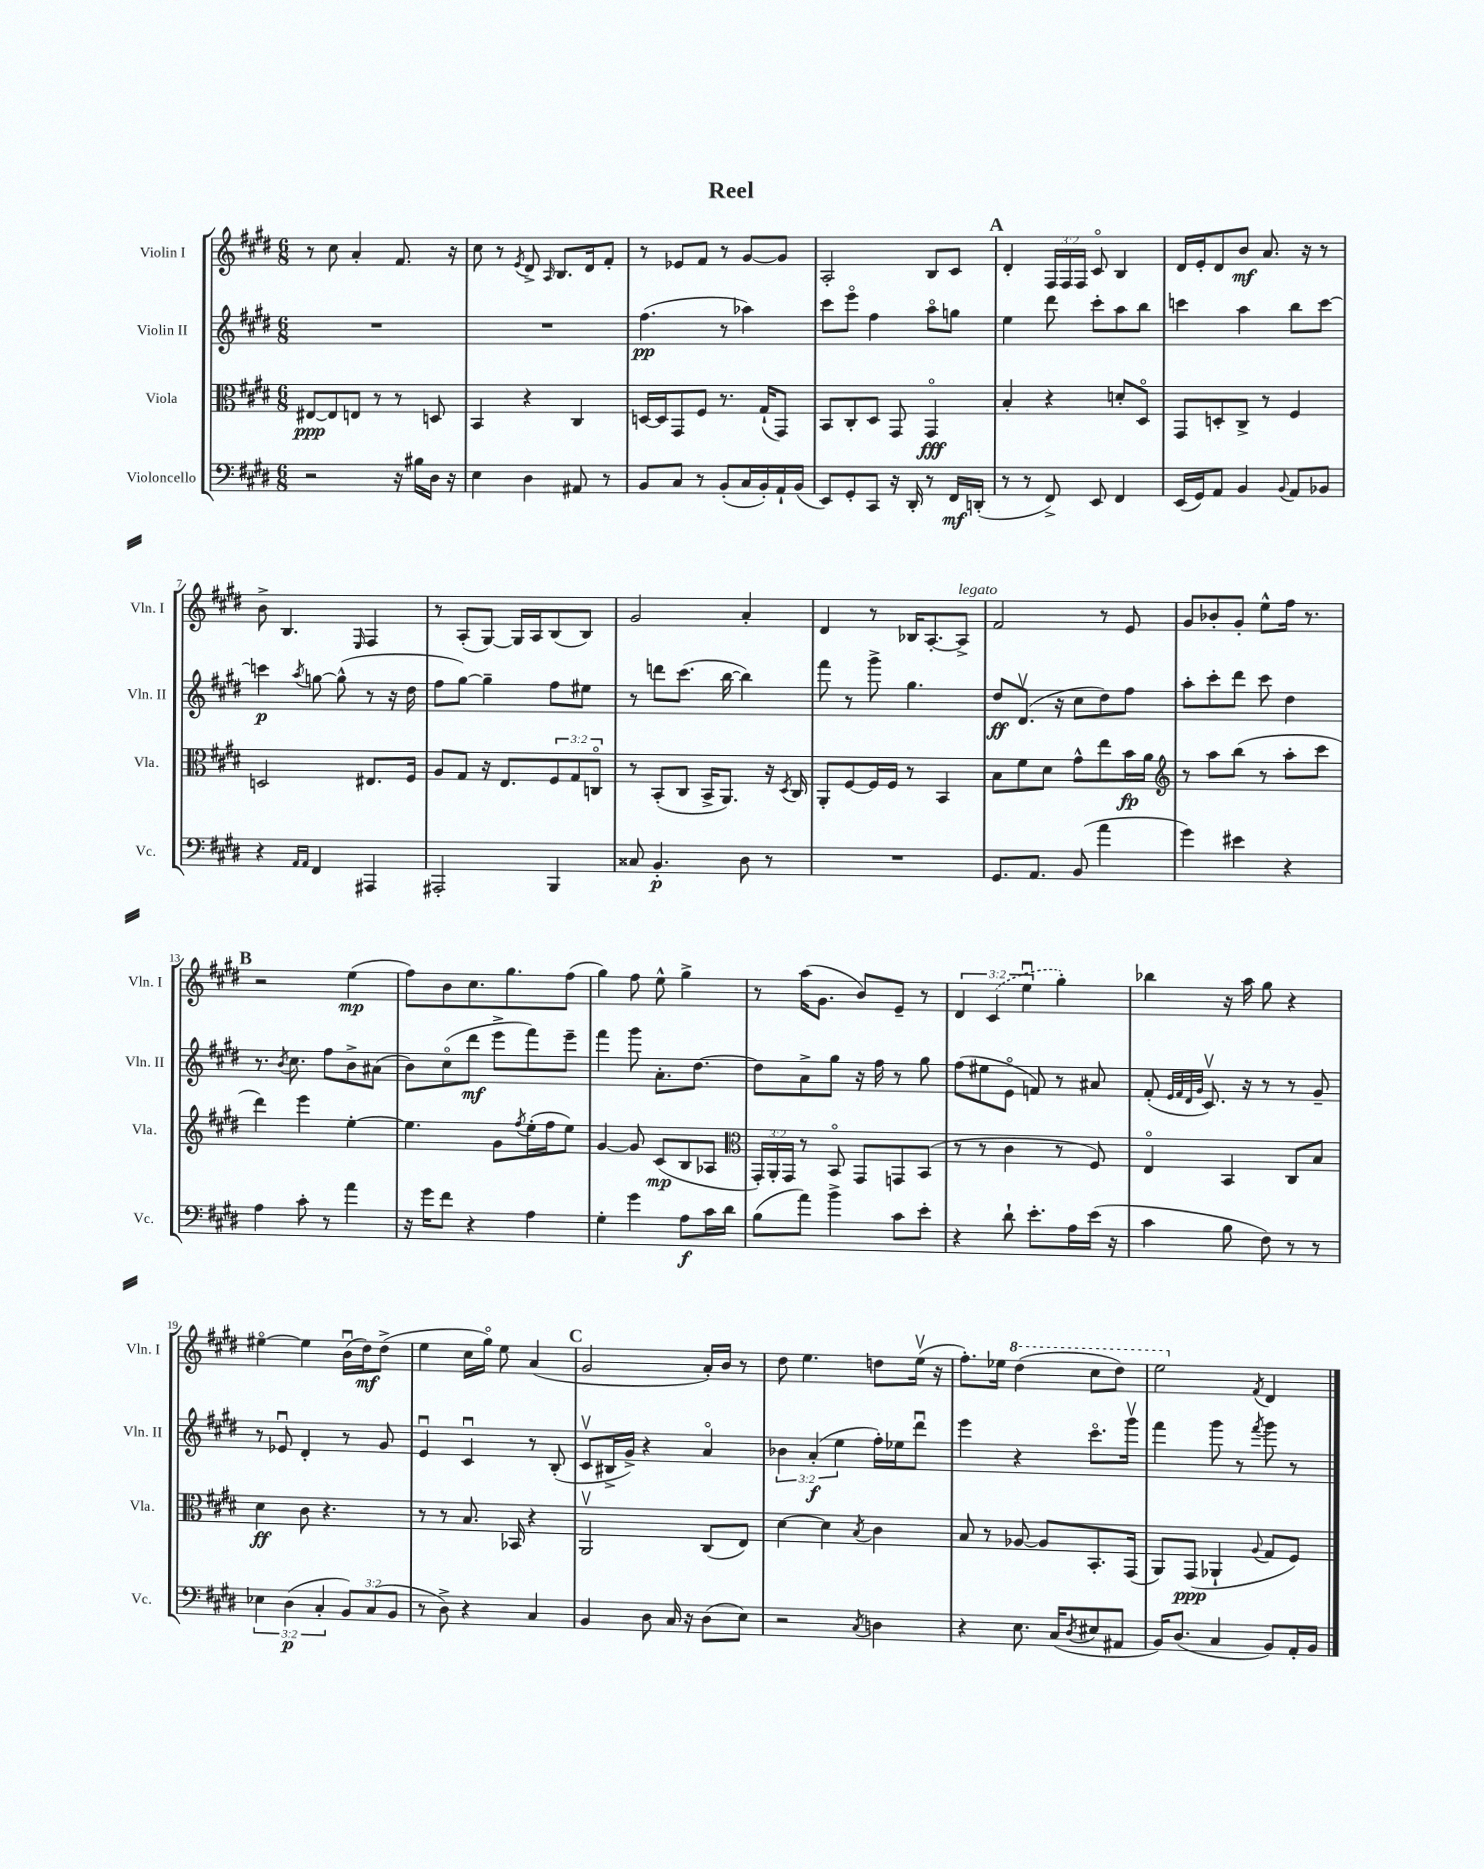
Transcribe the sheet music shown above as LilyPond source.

\header { title = "Reel" }
<<
\new StaffGroup <<
\new Staff = "s0" \with { instrumentName = "Violin I" shortInstrumentName = "Vln. I" } {
    \clef treble \key e \major \numericTimeSignature \time 6/8 \override Staff.TupletNumber.text = #tuplet-number::calc-fraction-text
    r8 cis''8 a'4-. fis'8. r16 |
    cis''8 r8 \acciaccatura { e'8 } dis'8-> \grace { a16 } b8. dis'16 fis'8-. |
    r8 ees'8 fis'8 r8 gis'8~ gis'8 |
    a2-. b8 cis'8 |
    \mark \markup { \bold "A" } dis'4-. \tuplet 3/2 { fis16 fis16 fis16 } cis'8\flageolet b4 |
    dis'16 e'16-. dis'8 b'8\mf a'8. r16 r8 |
    b'8-> b4. \grace { e16 } fis4 |
    r8 a8-.( gis8~) gis16 a16 b8( b8) |
    gis'2 a'4-. |
    dis'4 r8 bes16 a8.~-. a8->^\markup { \italic "legato" } |
    fis'2 r8 e'8 |
    gis'8 bes'8-. gis'8-. e''8-^ fis''16 r8. |
    \mark \markup { \bold "B" } r2 e''4\mp( |
    fis''8) b'8 cis''8. gis''8. fis''8( |
    gis''4) fis''8 e''8-^ gis''4-> |
    r8 a''16( gis'8. b'8) e'8-- r8 |
    \tuplet 3/2 { dis'4 \once \slurDashed cis'4( e''4\downbow } gis''4-.) |
    bes''4 r16 a''16 gis''8 r4 |
    eis''4~\flageolet eis''4 b'16\downbow( dis''16\mf) dis''8->( |
    e''4 cis''16 gis''16\flageolet) e''8 a'4( |
    \mark \markup { \bold "C" } gis'2 a'16-.) b'16 r8 |
    dis''8 e''4. d''8 e''16\upbow( r16 |
    fis''8.-.) ees''16 \ottava #1 dis'''4( cis'''8 dis'''8) |
    e'''2 \ottava #0 \acciaccatura { fis'8 } dis'4 \bar "|." |
}
\new Staff = "s1" \with { instrumentName = "Violin II" shortInstrumentName = "Vln. II" } {
    \clef treble \key e \major \numericTimeSignature \time 6/8 \override Staff.TupletNumber.text = #tuplet-number::calc-fraction-text
    R2. |
    R2. |
    fis''4.\pp( r8 aes''4) |
    cis'''8 e'''8\flageolet fis''4 a''8\flageolet g''8 |
    \mark \markup { \bold "A" } e''4 dis'''8 cis'''8-. a''8 b''8 |
    c'''4 a''4 b''8 c'''8~ |
    c'''4\p \acciaccatura { a''8 } g''8~ g''8-^( r8 r16 dis''16 |
    fis''8 gis''8~) gis''4-- fis''8 eis''8 |
    r8 d'''8 cis'''8.( b''16~ b''4) |
    fis'''8 r8 gis'''8-> gis''4. |
    dis''8\ff dis'8.\upbow( r16 cis''8 dis''8) fis''8 |
    a''8-. cis'''8-. dis'''8 cis'''8 dis''4 |
    \mark \markup { \bold "B" } r8. \acciaccatura { b'8 } cis''8. fis''8 b'8-> ais'8( |
    b'8) cis''8\flageolet( dis'''8\mf e'''8-> fis'''8) e'''8-- |
    fis'''4 gis'''8 a'8.-. dis''8.~ |
    dis''8 a'8-> gis''8 r16 fis''16 r8 gis''8 |
    fis''8( eis''8 e'8\flageolet f'8) r8 ais'8 |
    fis'8-.( \grace { e'32 fis'32 dis'32 gis'32 } cis'8.\upbow) r16 r8 r8 gis'8-- |
    r8 ees'8\downbow dis'4-. r8 gis'8 |
    e'4\downbow cis'4\downbow r8 b8-.( |
    \mark \markup { \bold "C" } cis'8\upbow bis16-> gis'16->) r4 a'4\flageolet |
    \tuplet 3/2 { bes'4 a'4-.\f( e''4 } fis''16-.) ees''16 dis'''8\downbow |
    e'''4 r4 cis'''8.\flageolet gis'''16\upbow |
    fis'''4 gis'''8 r8 \acciaccatura { fis'''8 } gis'''8 r8 \bar "|." |
}
\new Staff = "s2" \with { instrumentName = "Viola" shortInstrumentName = "Vla." } {
    \clef alto \key e \major \numericTimeSignature \time 6/8 \override Staff.TupletNumber.text = #tuplet-number::calc-fraction-text
    eis8~\ppp eis8 e8 r8 r8 d8 |
    b,4 r4 cis4 |
    d16~ d16 gis,8 fis8 r8. gis16-!( gis,8) |
    b,8 cis8-. dis8 gis,8 gis,4\flageolet\fff |
    \mark \markup { \bold "A" } b4-. r4 d'8-. dis8\flageolet |
    gis,8 d8-. cis8-> r8 fis4 |
    d2 eis8. fis16 |
    a8 gis8 r16 e8. \tuplet 3/2 { fis8 gis8 c8\flageolet } |
    r8 b,8-.( cis8 b,16-> a,8.) r16 \acciaccatura { dis8 } cis16 |
    a,8-. fis8~ fis16 fis16 r8 b,4 |
    b8 fis'8 dis'8 gis'8-^ e''8 b'16\fp a'16 |
    \clef treble r8 a''8 b''8( r8 a''8-. cis'''8 |
    \mark \markup { \bold "B" } dis'''4) e'''4 e''4~-. |
    e''4. gis'8 \acciaccatura { fis''8 } e''16-.( fis''16 e''8) |
    gis'4~ gis'8 cis'8\mp( b8 aes8 |
    \clef alto \tuplet 3/2 { gis,16-.) a,16-. gis,16 } r8 b,8\flageolet gis,8 g,8 b,8( |
    r8 r8 cis'4 r8 fis8) |
    e4\flageolet b,4 cis8 b8 |
    dis'4\ff cis'8 r4. |
    r8 r8 b8. bes,16 r4 |
    \mark \markup { \bold "C" } a,2\upbow cis8( e8) |
    dis'4~ dis'4 \acciaccatura { b8 } cis'4 |
    b8 r8 aes8~ aes8 b,8.-. gis,16( |
    a,8) gis,8\ppp( aes,4-! \appoggiatura { a8 } gis8 fis8) \bar "|." |
}
\new Staff = "s3" \with { instrumentName = "Violoncello" shortInstrumentName = "Vc." } {
    \clef bass \key e \major \numericTimeSignature \time 6/8 \override Staff.TupletNumber.text = #tuplet-number::calc-fraction-text
    r2 r16 bis16 dis16 r16 |
    e4 dis4 ais,8 r8 |
    b,8 cis8 r8 b,8-.( cis16 b,16-.) a,16-! b,16( |
    e,8) gis,8-. cis,8 r16 dis,16-. r8 fis,16\mf d,16-.( |
    \mark \markup { \bold "A" } r8 r8 fis,8->) e,8 fis,4 |
    e,16( gis,16) a,8 b,4 \appoggiatura { b,8 } a,8 bes,8 |
    r4 \grace { a,16 a,16 } fis,4 ais,,4 |
    ais,,2-. b,,4 |
    cisis8 b,4.-.\p dis8 r8 |
    R2. |
    gis,8. a,8. b,8( a'4 |
    gis'4) eis'4 r4 |
    \mark \markup { \bold "B" } a4 cis'8-. r8 a'4 |
    r16 gis'16 fis'8 r4 a4 |
    gis4-. gis'4 a8\f cis'16 dis'16 |
    b8( a'8) b'4-> cis'8 e'8-. |
    r4 dis'8-! e'8.-. a16 e'16( r16 |
    cis'4 b8 fis8) r8 r8 |
    \tuplet 3/2 { ees4 dis4\p( cis4-. } \tuplet 3/2 { b,8) cis8( b,8 } |
    r8 dis8->) r4 cis4 |
    \mark \markup { \bold "C" } b,4 dis8 cis16 r16 dis8( e8) |
    r2 \acciaccatura { cis8 } d4 |
    r4 e8. cis16( \acciaccatura { dis8 } eis8 ais,8 |
    b,16) dis8.( cis4 b,8) a,16-. b,16 \bar "|." |
}
>>
>>
